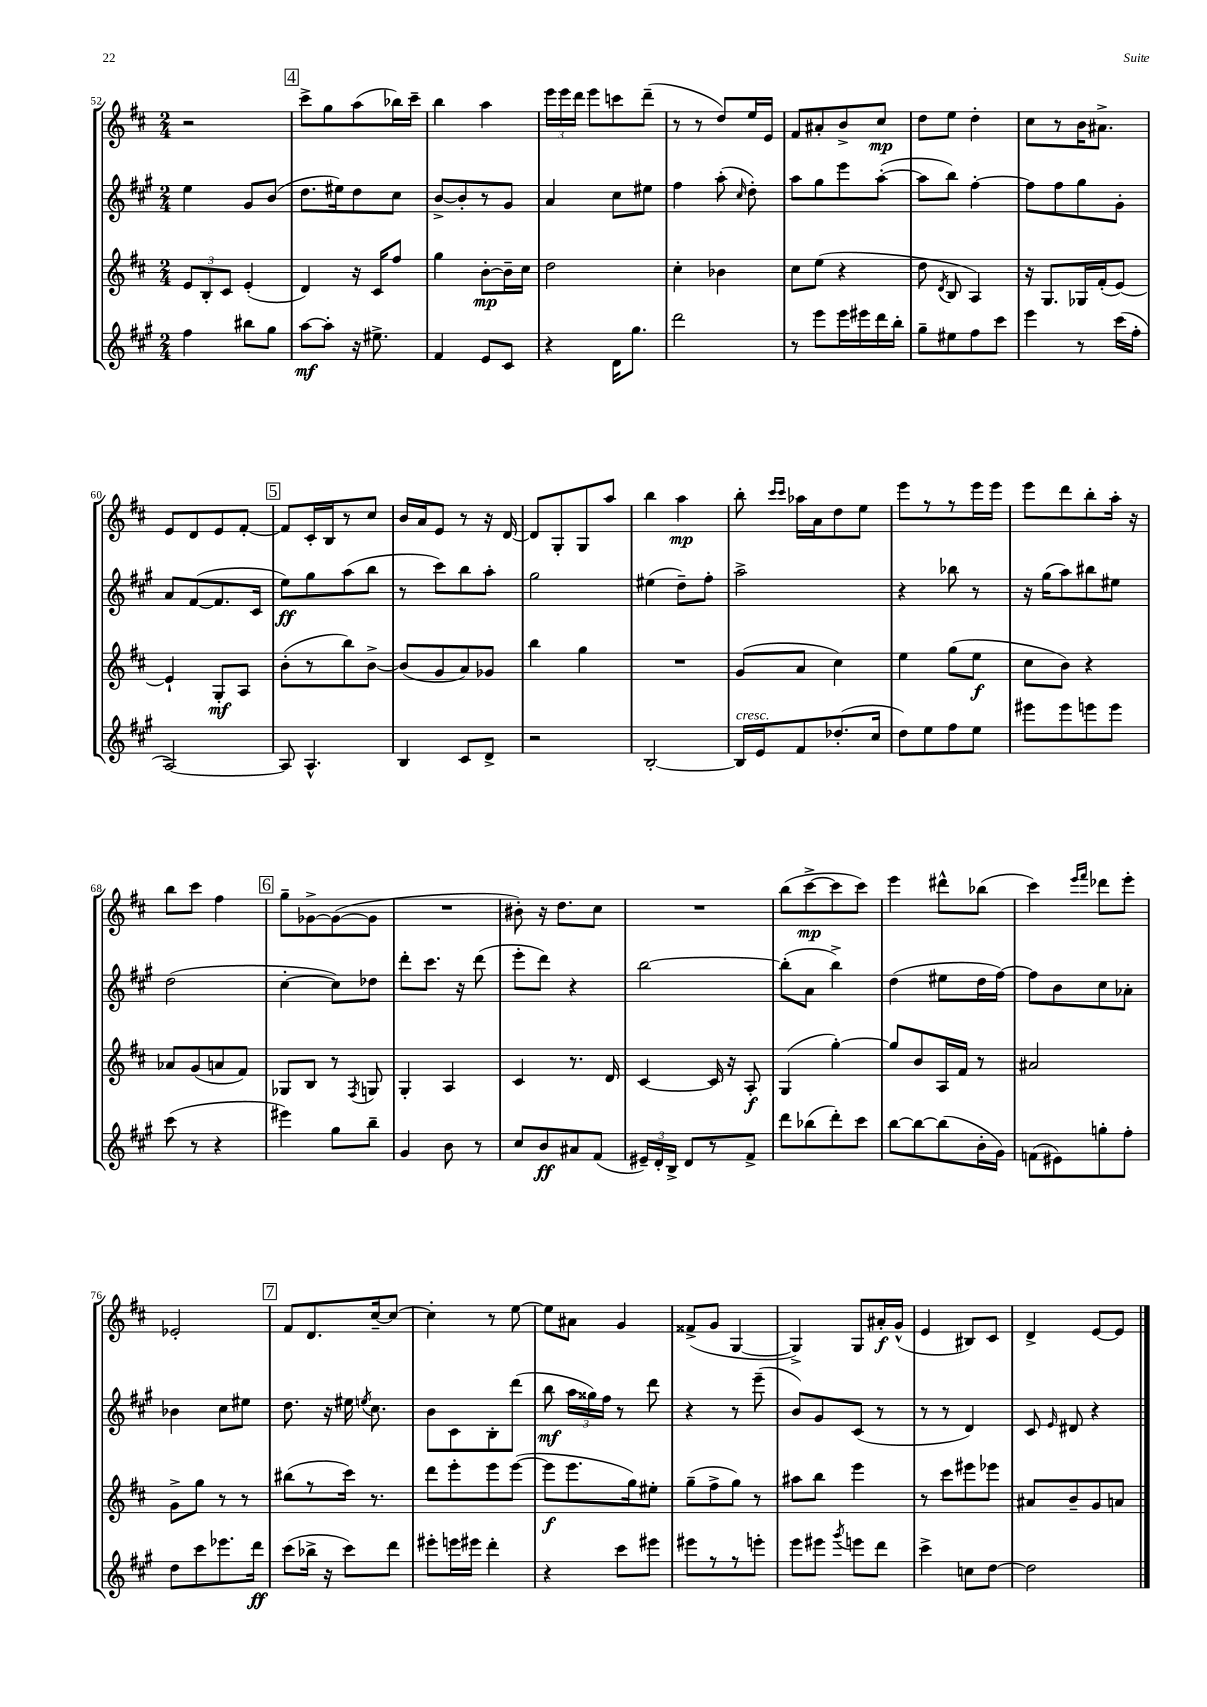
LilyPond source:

<<
\new StaffGroup <<
\new Staff = "s0" {
    \clef treble \key d \major \numericTimeSignature \time 2/4
    \autoBeamOff r2 |
    \mark \markup { \box "4" } cis'''8[-> g''8 a''8( bes''16) cis'''16]-- |
    b''4 a''4 |
    \tuplet 3/2 { e'''16[ e'''16 d'''16] } e'''8[ c'''8 d'''8]--( |
    r8 r8 d''8[) e''16 e'16] |
    fis'8[ ais'8-. b'8-> cis''8]\mp |
    d''8[ e''8] d''4-. |
    cis''8[ r8 b'16 ais'8.]-> |
    e'8[ d'8 e'8 fis'8]~-. |
    \mark \markup { \box "5" } fis'8[ cis'16-. b16 r8 cis''8] |
    b'16[ a'16 e'8] r8 r16 d'16~ |
    d'8[ g8-. g8 a''8] |
    b''4 a''4\mp |
    b''8-. \grace { cis'''16[ cis'''16] } aes''16[ a'16 d''8 e''8] |
    e'''8[ r8 r8 e'''16 e'''16] |
    e'''8[ d'''8 b''8-. a''16]-. r16 |
    b''8[ cis'''8] fis''4 |
    \mark \markup { \box "6" } g''8[-- ges'8~-> ges'8~( ges'8] |
    R2 |
    bis'8-.) r16 d''8.[ cis''8] |
    R2 |
    b''8[( cis'''8~->\mp cis'''8 cis'''8]) |
    e'''4 dis'''8[-^ bes''8]( |
    cis'''4) \grace { e'''16[ fis'''16] } des'''8[ e'''8]-. |
    ees'2-. |
    \mark \markup { \box "7" } fis'8[ d'8. cis''16~-- cis''8]~ |
    cis''4-. r8 e''8~ |
    e''8[ ais'8] g'4 |
    fisis'8[->( g'8] g4~ |
    g4->) g8[ ais'16-.\f g'16]-^( |
    e'4 bis8[) cis'8] |
    d'4-> e'8[~ e'8] \bar "|." |
}
\new Staff = "s1" {
    \clef treble \key a \major \numericTimeSignature \time 2/4
    \autoBeamOff e''4 gis'8[ b'8]( |
    \mark \markup { \box "4" } d''8.[ eis''16) d''8 cis''8] |
    b'8[~-> b'8-. r8 gis'8] |
    a'4 cis''8[ eis''8] |
    fis''4 a''8-.( \grace { cis''16 } d''8-.) |
    a''8[ gis''8 e'''8 a''8]~-.( |
    a''8[ b''8]) fis''4~-. |
    fis''8[ fis''8 gis''8 gis'8]-. |
    a'8[ fis'8~( fis'8. cis'16] |
    \mark \markup { \box "5" } e''8[\ff) gis''8 a''8( b''8] |
    r8 cis'''8[) b''8 a''8]-. |
    gis''2 |
    eis''4( d''8[--) fis''8]-. |
    a''2-> |
    r4 bes''8 r8 |
    r16 gis''16[( a''8) bis''8 eis''8] |
    d''2( |
    \mark \markup { \box "6" } cis''4~-. cis''8[) des''8] |
    d'''8[-. cis'''8.] r16 d'''8( |
    e'''8[-. d'''8]) r4 |
    b''2~ |
    b''8[-.( a'8] b''4->) |
    d''4( eis''8[ d''16 fis''16]~) |
    fis''8[ b'8 cis''8 aes'8]-. |
    bes'4 cis''8[ eis''8] |
    \mark \markup { \box "7" } d''8. r16 eis''16 \acciaccatura { e''8 } cis''8. |
    b'8[ cis'8 b8-. d'''8]( |
    b''8\mf \tuplet 3/2 { a''16[ gisis''16) fis''16] } r8 d'''8 |
    r4 r8 e'''8--( |
    b'8[) gis'8 cis'8]( r8 |
    r8 r8 d'4) |
    cis'8 \grace { e'16 } dis'8 r4 \bar "|." |
}
\new Staff = "s2" {
    \clef treble \key d \major \numericTimeSignature \time 2/4
    \autoBeamOff \tuplet 3/2 { e'8[ b8-. cis'8] } e'4-.( |
    \mark \markup { \box "4" } d'4) r16 cis'16[ fis''8] |
    g''4 b'8[~-.\mp b'16-- cis''16] |
    d''2 |
    cis''4-. bes'4 |
    cis''8[ e''8]( r4 |
    d''8 \acciaccatura { d'8 } b8 a4) |
    r16 g8.[ ges16 fis'16-.( e'8]~) |
    e'4-! g8[-.\mf a8] |
    \mark \markup { \box "5" } b'8[-.( r8 b''8) b'8]~-> |
    b'8[( g'8 a'8) ges'8] |
    b''4 g''4 |
    R2 |
    g'8[( a'8] cis''4) |
    e''4 g''8[( e''8]\f |
    cis''8[ b'8]) r4 |
    aes'8[ g'8( a'8 fis'8]) |
    \mark \markup { \box "6" } ges8[ b8] r8 \acciaccatura { fis8 } g8 |
    g4-. a4 |
    cis'4 r8. d'16 |
    cis'4~ cis'16 r16 a8-.\f |
    g4( g''4~-.) |
    g''8[ b'8 a16 fis'16] r8 |
    ais'2 |
    g'8[-> g''8] r8 r8 |
    \mark \markup { \box "7" } bis''8[( r8 cis'''16]) r8. |
    d'''8[ e'''8-. e'''8 e'''8]~( |
    e'''8[\f e'''8. g''16) eis''8]-. |
    g''8[--( fis''8-> g''8]) r8 |
    ais''8[ b''8] e'''4 |
    r8 cis'''8[ eis'''8 ees'''8] |
    ais'8[ b'8-- g'8 a'8] \bar "|." |
}
\new Staff = "s3" {
    \clef treble \key a \major \numericTimeSignature \time 2/4
    \autoBeamOff fis''4 bis''8[ gis''8] |
    \mark \markup { \box "4" } a''8[~\mf a''8]-. r16 eis''8.-> |
    fis'4 e'8[ cis'8] |
    r4 d'16[ gis''8.] |
    d'''2 |
    r8 e'''8[ e'''16 eis'''16 d'''16 b''16]-. |
    gis''8[-- eis''8 fis''8 cis'''8] |
    e'''4 r8 cis'''16[( fis''16]-. |
    a2~) |
    \mark \markup { \box "5" } a8 a4.-^ |
    b4 cis'8[ d'8]-> |
    r2 |
    b2~-. |
    b16[^\markup { \italic "cresc." } e'16 fis'8 des''8.-.( cis''16] |
    d''8[) e''8 fis''8 e''8] |
    eis'''8[ eis'''8 e'''8 e'''8] |
    cis'''8( r8 r4 |
    \mark \markup { \box "6" } eis'''4) gis''8[ b''8]-- |
    gis'4 b'8 r8 |
    cis''8[ b'8\ff ais'8 fis'8]( |
    \tuplet 3/2 { eis'16[--) d'16-. b16]-> } d'8[ r8 fis'8]-> |
    d'''8[ bes''8( d'''8-.) cis'''8] |
    b''8[~ b''8~ b''8( b'16-. gis'16]) |
    f'8[( eis'8) g''8-. fis''8]-. |
    d''8[ cis'''8 ees'''8. d'''16]\ff |
    \mark \markup { \box "7" } cis'''8[( bes''16]-> r16 cis'''8[) d'''8] |
    eis'''8[-. e'''16 eis'''16] d'''4-. |
    r4 cis'''8[ eis'''8] |
    eis'''8[ r8 r8 e'''8]-. |
    e'''8[ eis'''8] \acciaccatura { gis'''8 } e'''8[ d'''8] |
    cis'''4-> c''8[ d''8]~ |
    d''2 \bar "|." |
}
>>
>>
\layout { \context { \Score currentBarNumber = #52 } }
